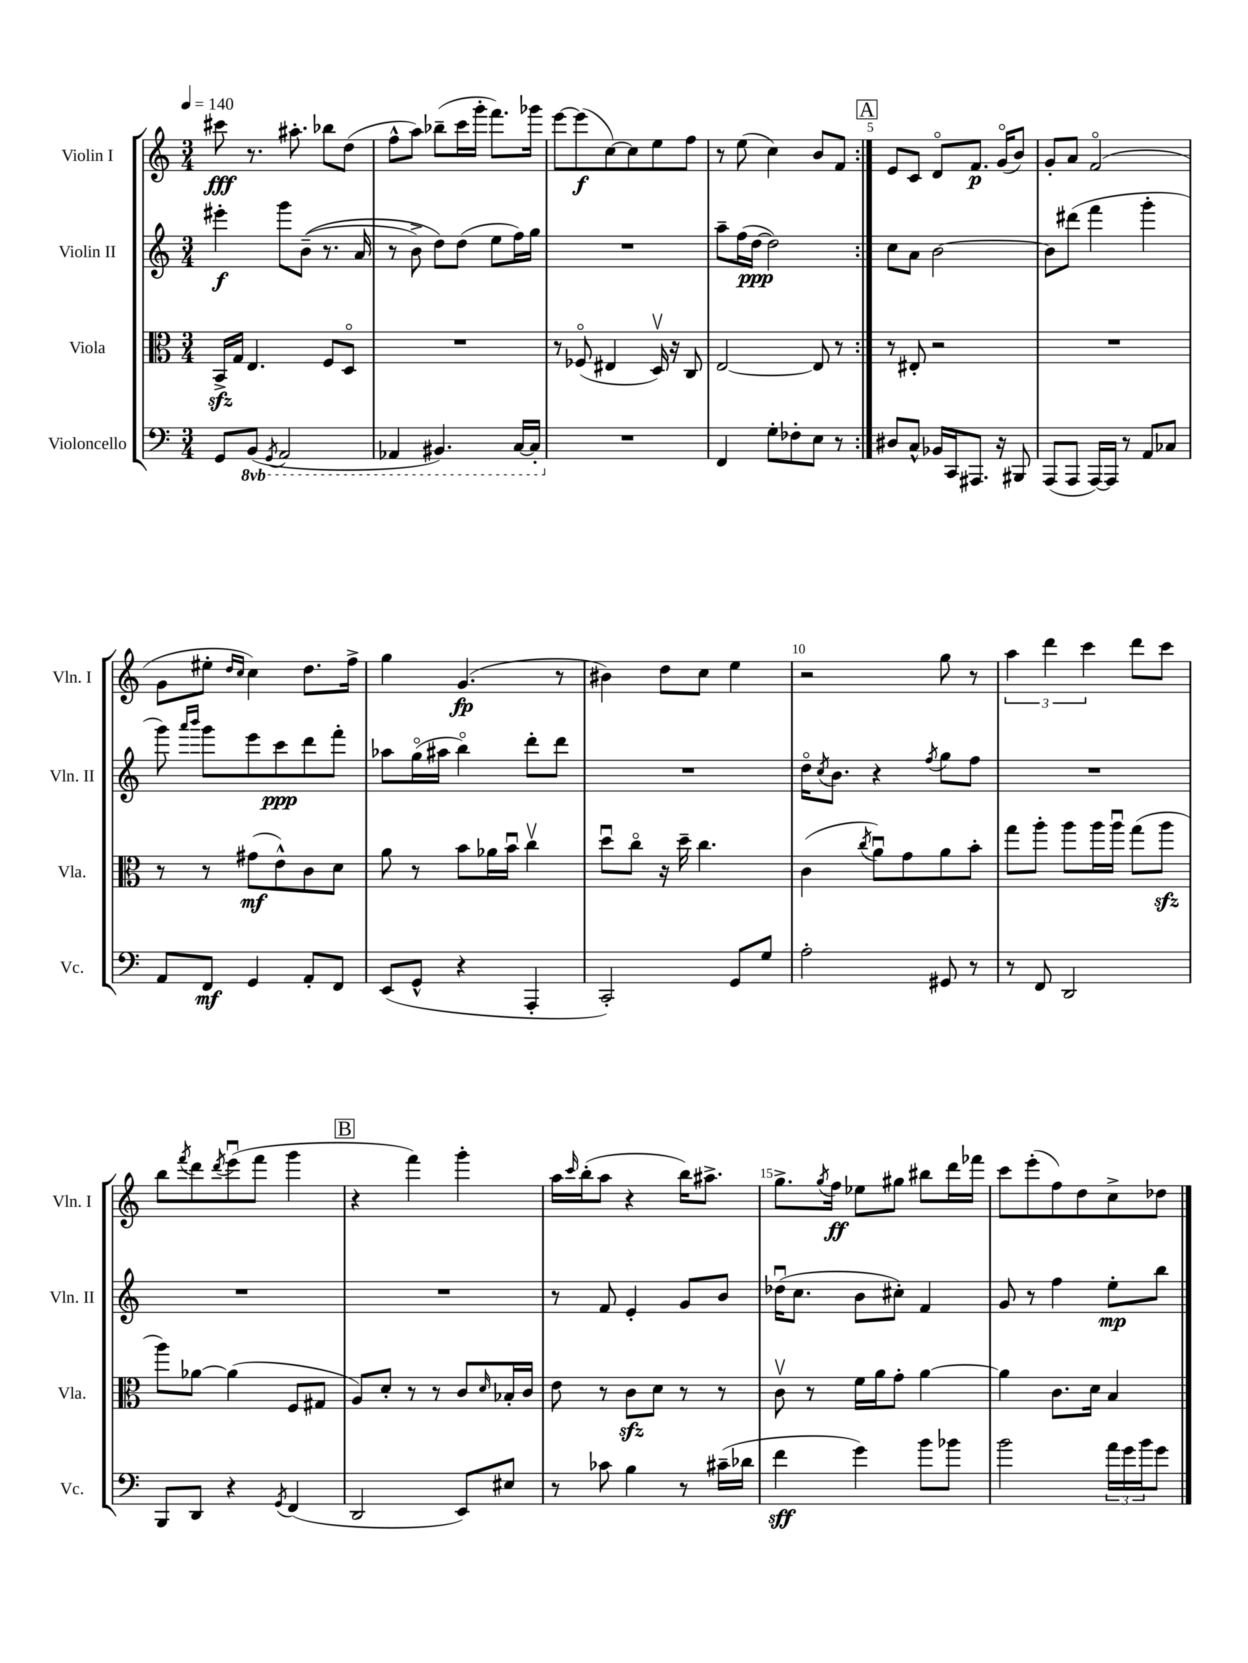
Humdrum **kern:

**kern	**kern	**kern	**kern
*staff4	*staff3	*staff2	*staff1
*clefF4	*clefC3	*clefG2	*clefG2
*k[]	*k[]	*k[]	*k[]
*M3/4	*M3/4	*M3/4	*M3/4
*MM140	*MM140	*MM140	*MM140
8GG	16BB^	4eee#'	8ccc#
.	16G	.	.
(8BBB	4.E	.	8.r
8qGGG	.	.	.
2AAA	.	8ggg	.
.	.	.	8.aa#'
.	.	&((8b~	.
.	8F	8.r	8bb-
.	8Do	.	(8dd
.	.	16a	.
=	=	=	=
4AAA-	2.r	8r	8ff^^
.	.	8b^)	8aa)
4.BBB#)	.	8dd&)	(8bb-~
.	.	(8dd	16ccc
.	.	.	16ggg'
.	.	8ee	8.fff)
[16CC	.	16ff)	.
16CC']	.	16gg	16ggg-
=	=	=	=
2.r	8r	2.r	[8eee
.	(8F-o	.	(8eee]
.	4E#	.	[8cc)
.	.	.	8cc]
.	16Dv)	.	8ee
.	16r	.	.
.	8C	.	8ff
=	=	=	=
4FF	[2E	8aa~	8r
.	.	(16ff	(8ee
.	.	[16dd	.
8G'	.	2dd])	4cc)
8F-'	.	.	.
8E	8E]	.	8b
8r	8r	.	8f
=:|!	=:|!	=:|!	=:|!
8D#	8r	8cc	8e
8C^^	8E#'	8a	8c
16BB-	2r	[2b	8do
16CC	.	.	.
8.AAA#	.	.	8.f
16r	.	.	(16go
8BBB#	.	.	8b)
=	=	=	=
(8AAA	2.r	8b]	8g'
8AAA	.	(8ddd#	8a
[16AAA)	.	4fff	(2fo
16AAA]	.	.	.
8r	.	.	.
8AA	.	4ggg'	.
8C-	.	.	.
=	=	=	=
8AA	8r	8ggg)	8g
.	.	16qqaaa	.
.	.	16qqbbb	.
8FF	8r	8ggg	8ee#'
.	.	.	16qqdd
.	.	.	16qqcc
4GG	(8g#	8eee	4cc)
.	8e^^)	8ccc	.
8AA'	8c	8ddd	8.dd
8FF	8d	8fff'	.
.	.	.	16ff^
=	=	=	=
(8EE	8a	8aa-	4gg
8GG^^	8r	(16ggo	.
.	.	16aa#	.
4r	8b	4bbo)	(4.g
.	16a-	.	.
.	16bu	.	.
4AAA'	4ccv	8ddd'	.
.	.	8ddd	8r
=	=	=	=
2CC')	8ddu	2.r	4b#)
.	8cco	.	.
.	16r	.	8dd
.	16dd~	.	.
.	4.cc	.	8cc
8GG	.	.	4ee
8G	.	.	.
=	=	=	=
2A'	(4c	16ddo	2r
.	.	8qcc	.
.	.	8.b	.
.	8qcc	.	.
.	8au)	4r	.
.	8g	.	.
.	.	8qff	.
8GG#	8a	8gg	8gg
8r	8b'	8ff	8r
=	=	=	=
8r	8gg	2.r	6aa
8FF	8aa'	.	.
.	.	.	6ddd
2DD	8aa	.	.
.	.	.	6ccc
.	16aa	.	.
.	16aau	.	.
.	(8gg	.	8ddd
.	8aa	.	8ccc
=	=	=	=
8BBB	8aa)	2.r	8bb
.	.	.	8qfff
8DD	[8a-	.	8ddd
.	.	.	8qddd
4r	(4a-]	.	(8eeeu
.	.	.	8fff
8qGG	.	.	.
(4FF	8F	.	4ggg
.	8G#	.	.
=	=	=	=
2DD	8A)	2.r	4r
.	8d'	.	.
.	8r	.	4fff)
.	8r	.	.
8EE)	8c	.	4ggg'
.	16qqd	.	.
8E#	16B-'	.	.
.	16c	.	.
=	=	=	=
8r	8e	8r	16aa
.	.	.	16qqccc
.	.	.	(16bb'
8c-	8r	8f	8aa
4B	8c	4e'	4r
.	8d	.	.
8r	8r	8g	16bb)
.	.	.	8.aa#^
(16c#~	8r	8b	.
16d-	.	.	.
=	=	=	=
4f	8cv	(16dd-u	8.gg^
.	.	8.cc	.
.	8r	.	.
.	.	.	8qgg
.	.	.	16ff
4g)	16f	8b	8ee-
.	16a	.	.
.	8g'	8cc#')	8gg#
8b	[4a	4f	8bb#
8b-	.	.	16ddd
.	.	.	16fff-
=	=	=	=
2b	4a]	8g	8ccc
.	.	8r	(8eee'
.	8.c	4ff	8ff)
.	.	.	8dd
.	16d	.	.
24a	4B	8ee'	8cc^
24g	.	.	.
24b	.	.	.
8g	.	8bb	8dd-
==	==	==	==
*-	*-	*-	*-
